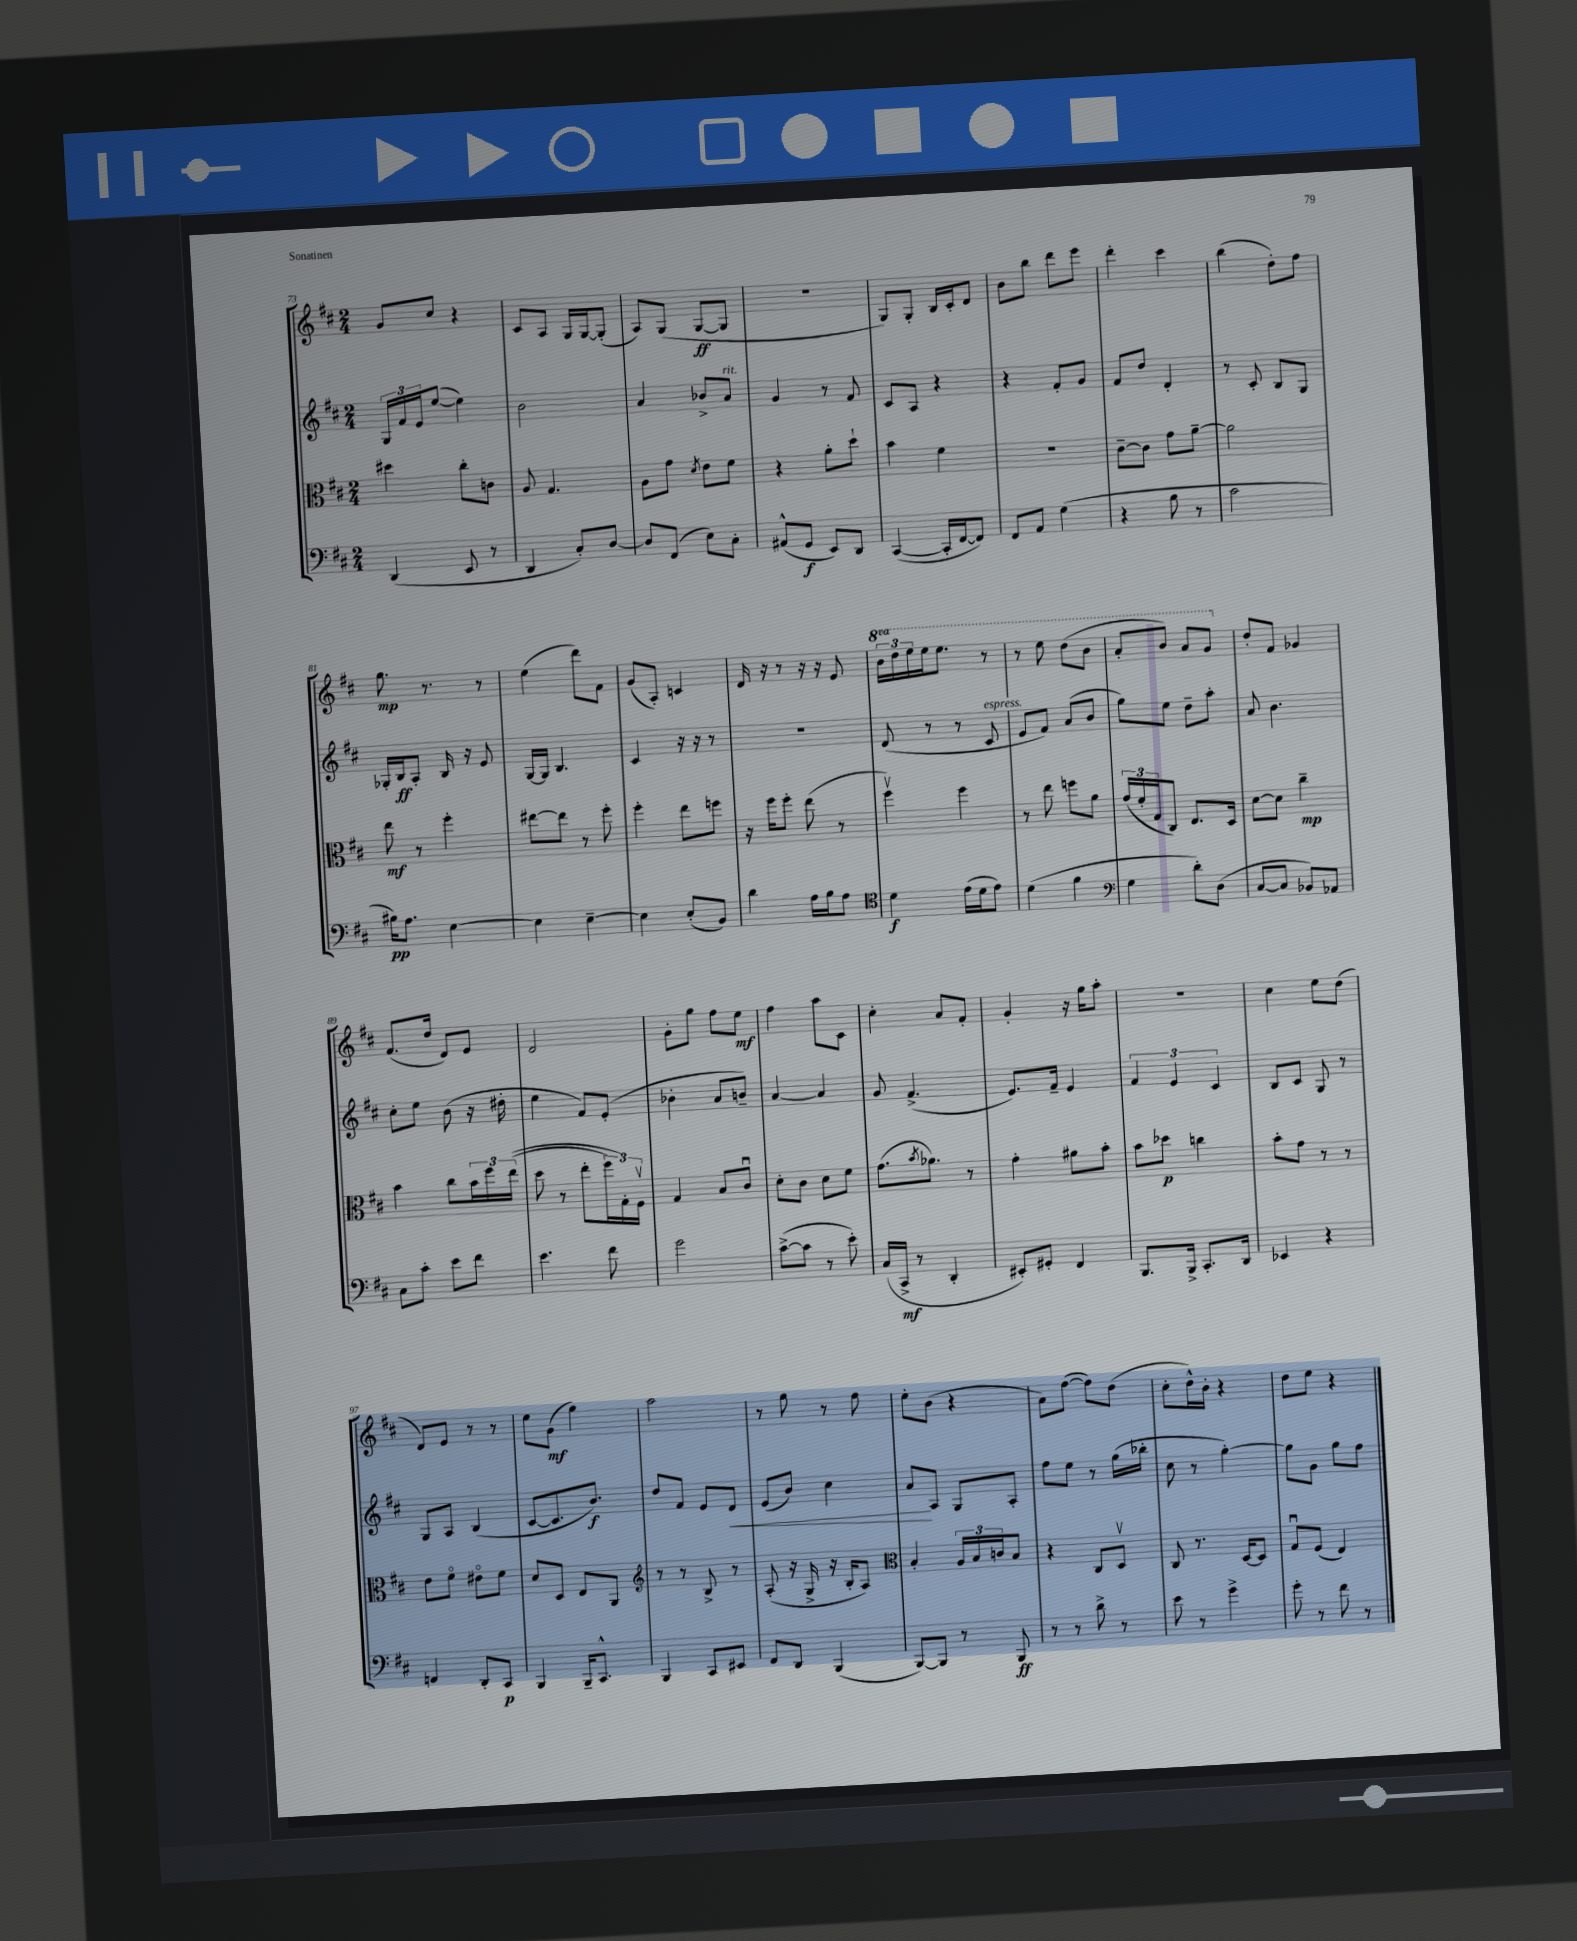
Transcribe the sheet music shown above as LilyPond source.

<<
\new StaffGroup <<
\new Staff = "s0" {
    \clef treble \key d \major \numericTimeSignature \time 2/4 \set Staff.ottavationMarkups = #ottavation-simple-ordinals
    g'8 cis''8 r4 |
    cis'8 a8 g16 g16~ g8-.( |
    a8) g8( g8~\ff g8 |
    r2 |
    g8) g8-. b16 cis'16-. d'8 |
    b'8 b''8 d'''8 e'''8 |
    d'''4-. cis'''4 |
    b''4( d''8-.) fis''8 |
    g''8.\mp r8. r8 |
    e''4( d'''8) fis'8 |
    g'8( a8-.) c'4 |
    d'16 r16 r8 r16 r16 e'8 |
    \tuplet 3/2 { \ottava #1 b''16 d'''16 e'''16 } e'''16 e'''8. r8 |
    r8 e'''8 d'''8( b''8 |
    a''8-. b''8) a''8 g''8 \ottava #0 |
    d''8-. fis'8 ges'4 |
    fis'8.( d''16 d'8) e'8 |
    d'2 |
    g'8-. g''8 fis''8 e''8\mf |
    fis''4 a''8 cis'8 |
    cis''4-. a'8 fis'8-. |
    g'4-. r16 g''16 a''8-. |
    R2 |
    cis''4 e''8 d''8( |
    d'8) e'8 r8 r8 |
    e''8 g'8\mf( g''4) |
    a''2 |
    r8 g''8 r8 fis''8 |
    e''8-. b'8( r4 |
    a'8) fis''8~( fis''8) d''8( |
    cis''8-. d''16-^) b'16-. r4 |
    d''8 e''8 r4 \bar "|." |
}
\new Staff = "s1" {
    \clef treble \key d \major \numericTimeSignature \time 2/4
    \tuplet 3/2 { g16 fis'16 e'16 } e''8~( e''4) |
    b'2 |
    a'4 bes'8-> a'8^\markup { \italic "rit." } |
    g'4 r8 fis'8 |
    cis'8 a8 r4 |
    r4 fis'8-. g'8 |
    fis'8 d''8 d'4-. |
    r8 cis'8-. b8 g8 |
    ges16-. b16\ff a8-. b16 r16 e'8 |
    g16~ g16 b4. |
    cis'4 r16 r16 r8 |
    R2 |
    d'8( r8 r8 cis'8^\markup { \italic "espress." } |
    e'8 fis'8) a'8( b'8 |
    g''8) e''8 d''8-- a''8-. |
    a'8 b'4. |
    cis''8-. e''8 b'8( r16 dis''16-. |
    e''4 fis'8) e'8-.( |
    bes'4-. a'8 b'8--) |
    a'4~ a'4 |
    g'8 fis'4.->( |
    e'8.) fis'16-- e'4 |
    \tuplet 3/2 { fis'4 e'4 cis'4 } |
    b8 cis'8 g8 r8 |
    g8 a8 b4( |
    cis'8~ cis'8. b'8.\f) |
    d''8 fis'8 e'8 d'8\< |
    e'8( b'8) cis''4 |
    a'8\! a8 g8 a8-. |
    fis''8 e''8 r8 g''16( bes''16-. |
    cis''8 r8 g''4~-.) |
    g''8 g'8 g''8 fis''8 \bar "|." |
}
\new Staff = "s2" {
    \clef alto \key d \major \numericTimeSignature \time 2/4
    dis''4 cis''8-. c'8 |
    a8 g4. |
    a8 g'8 \acciaccatura { d'8 } e'8 fis'8 |
    r4 a'8-. d''8-! |
    b'4 fis'4 |
    r2 |
    cis'8~-- cis'8 g'8 a'8~-- |
    a'2 |
    e''8\mf r8 fis''4-. |
    eis''8~ eis''8 r8 fis''8-. |
    fis''4-. e''8 f''8 |
    r16 fis''16 fis''8-. e''8( r8 |
    fis''4\upbow) fis''4 |
    r8 e''8 f''8 a'8 |
    \tuplet 3/2 { g'16( fis'16-. g16 } cis8) e8. d16 |
    d'8~ d'8 cis''4--\mp |
    b'4 cis''8 \tuplet 3/2 { b'16 fis''16 e''16(\( } |
    d''8 r8 e''8-. \tuplet 3/2 { fis''16) g16-.\) fis16\upbow } |
    g4 b8 cis'8\downbow |
    d'8-. cis'8 d'8 fis'8 |
    g'8.( \acciaccatura { b'8 } aes'8.) r8 |
    g'4-. ais'8 b'8-. |
    b'8 des''8\p c''4 |
    b'8-. g'8 r8 r8 |
    e'8 fis'8\flageolet eis'8\flageolet fis'8 |
    d'8 d8 e8 a,8 |
    \clef treble r8 r8 b8-> r8 |
    a8-.( r16 g16-> r16 b16-. a8) |
    \clef alto b4-. \tuplet 3/2 { a16 b16 c'16 } b8 |
    r4 cis8 d8\upbow |
    cis8 r8. d16~ d8 |
    g8\downbow fis8( e4) \bar "|." |
}
\new Staff = "s3" {
    \clef bass \key d \major \numericTimeSignature \time 2/4
    d,4( e,8 r8 |
    d,4 cis8-.) d8~ |
    d8 fis,8( e8) cis8-. |
    ais,8-^( g,8\f e,8) d,8 |
    cis,4~( cis,16-. fis,16~ fis,8) |
    fis,8 a,8 g4( |
    r4 b8 r8 |
    cis'2 |
    bis16\pp) a8. e4~ |
    e4 e4~-- |
    e4 e8-.( b,8) |
    d'4 a16 b16 a8 |
    \clef tenor d'4\f e'16( d'16 e'8) |
    d'4( fis'4 |
    \clef bass g4 d'8-.) d8( |
    cis8~ cis8 bes,8) aes,8 |
    cis8 cis'8-. e'8 fis'8 |
    e'4. fis'8 |
    g'2 |
    cis'8~->( cis'8 r8 e'8-.) |
    cis16( cis,16->\mf r8 d,4-. |
    eis,8-.) gis,8-. fis,4 |
    b,,8. b,,16-> cis,8.-. d,16 |
    ees,4 r4 |
    f,4 d,8-. cis,8\p |
    b,,4 b,,16-- cis,8.-^ |
    b,,4 cis,8 eis,8 |
    fis,8 d,8 b,,4( |
    b,,8~) b,,8 r8 b,,8\ff |
    r8 r8 d'8-> r8 |
    e'8 r8 g'4-> |
    g'8-. r8 fis'8 r8 \bar "|." |
}
>>
>>
